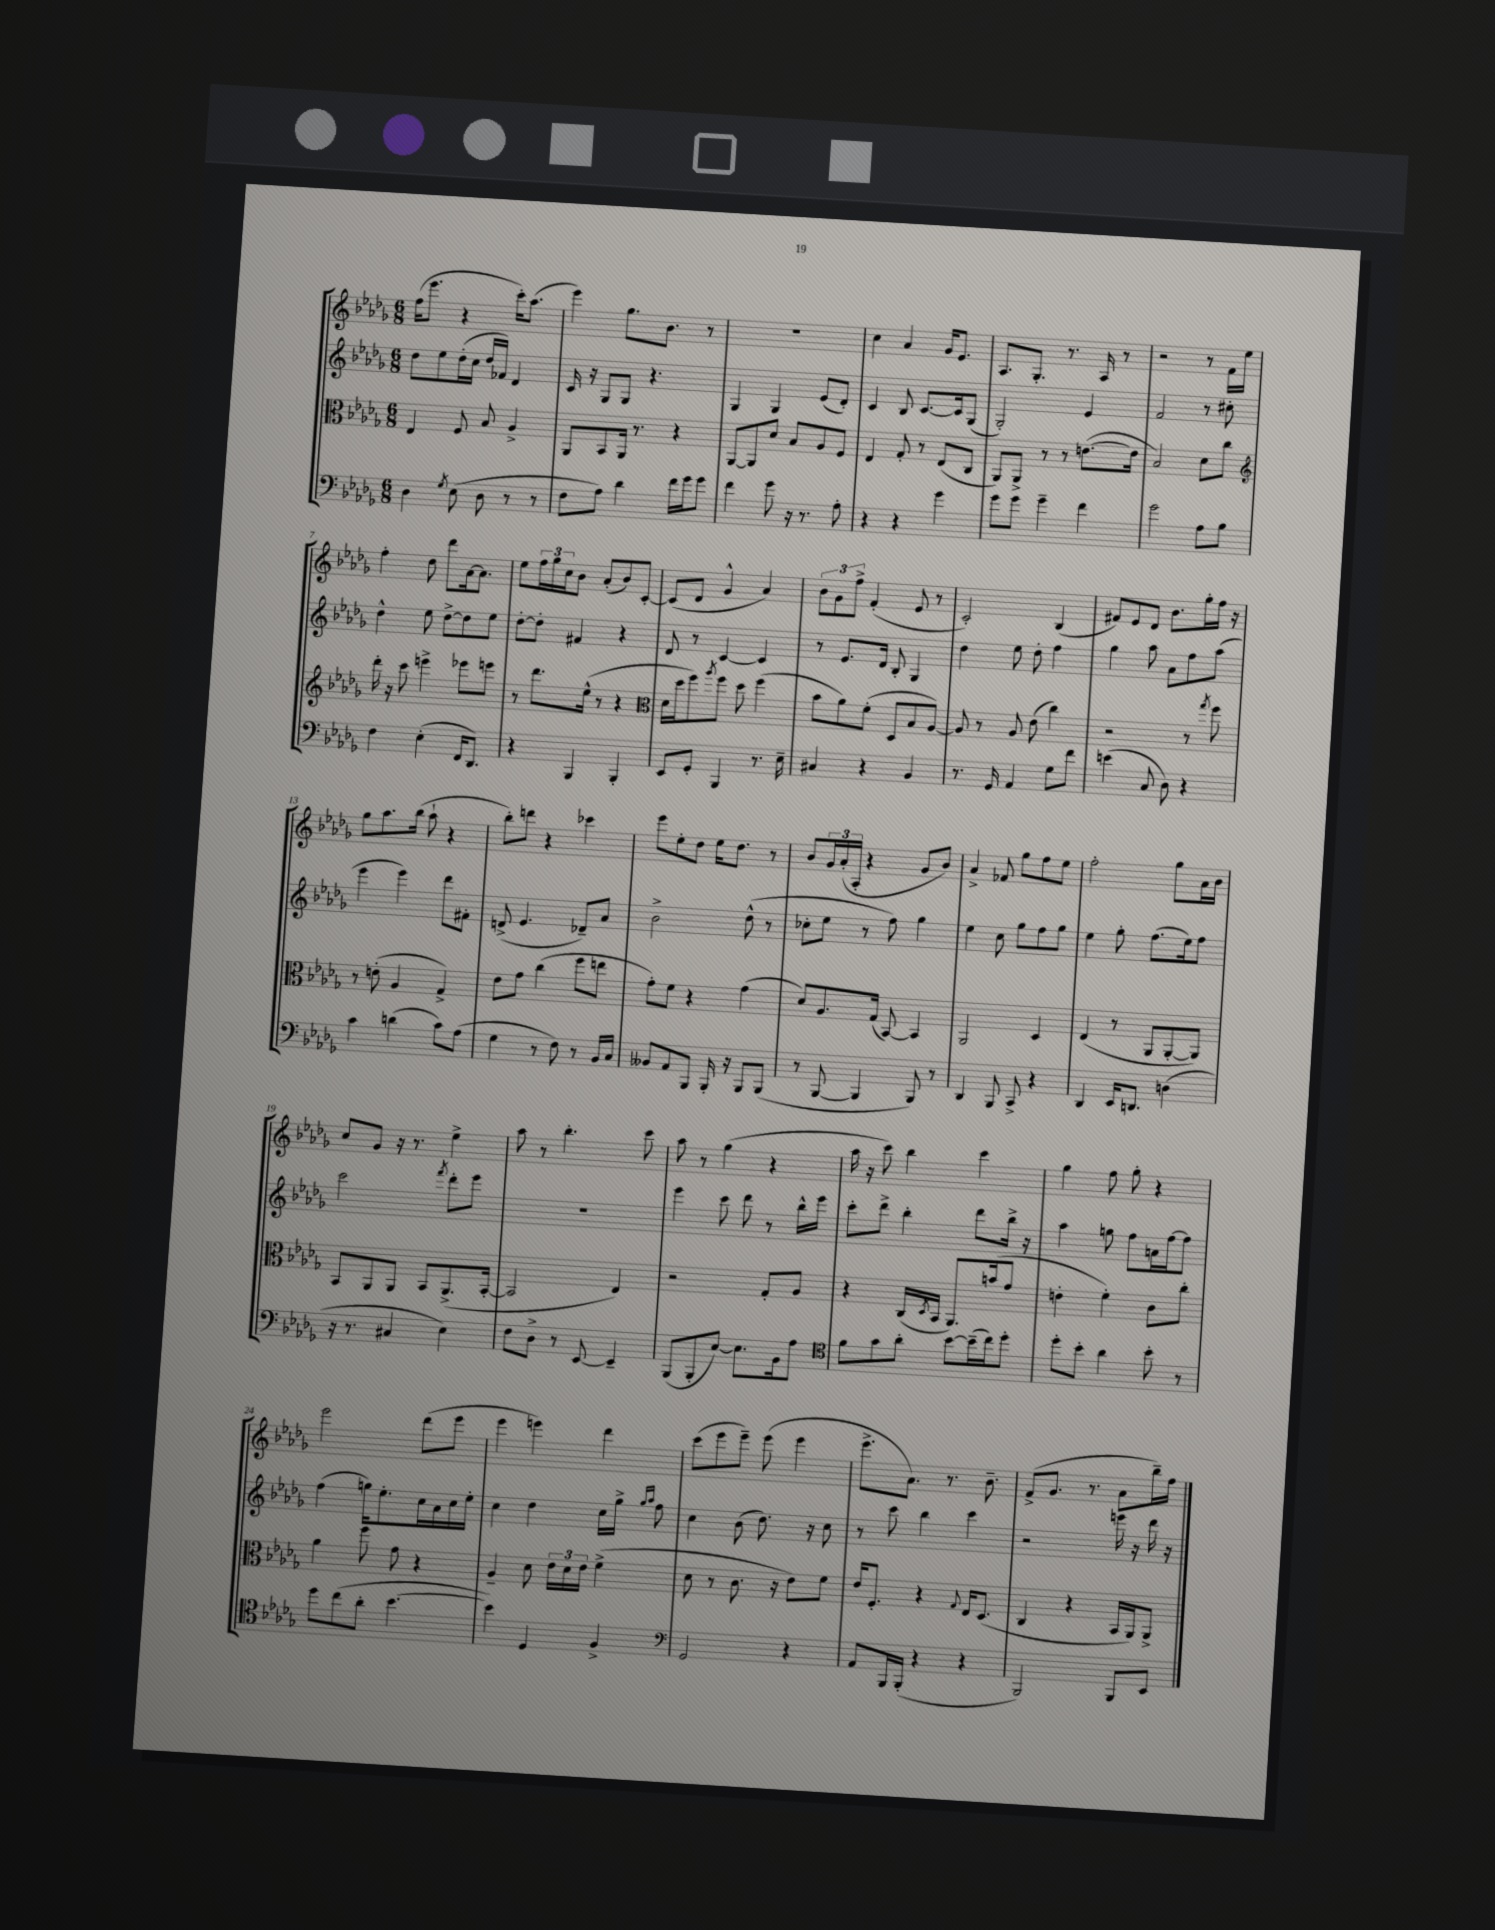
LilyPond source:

<<
\new StaffGroup <<
\new Staff = "s0" {
    \clef treble \key des \major \numericTimeSignature \time 6/8
    f''16( ees'''8. r4 c'''16-.) aes''8.( |
    ees'''4) ges''8. bes'8. r8 |
    R2. |
    c''4 aes'4 ges'16 ees'8. |
    aes8. ges8.-. r8. aes16 r8 |
    r2 r8 f'16 ees''16 |
    f''4-. des''8 des'''8 aes'16~ aes'8. |
    ees''8 \tuplet 3/2 { f''16 ges''16 c''16 } bes'8 aes'8-.( bes'8) c'8~-. |
    c'8( des'8 ges'4-^ aes'4) |
    \tuplet 3/2 { bes'8 ges'8 f''8-> } f'4-.( ees'8 r8 |
    c'2-.) bes4( |
    fis'8) ees'8 des'8 bes'8. ges''16-. f''16 r16 |
    ges''8 aes''8. bes''16( aes''8-! r4 |
    bes''8-.) d'''8 r4 ces'''4 |
    ees'''8 ees''8-. des''8 ees''16 des''8. r8 |
    bes'8 \tuplet 3/2 { ges'16 aes'16-.( aes16-. } r4 ges'8 bes'8) |
    aes'4-> fes'8 ges''8 f''8 ees''8 |
    f''2-. ges''8 aes'16 bes'16 |
    c''8 ges'8 r16 r8. ees''4-> |
    aes''8 r8 bes''4.-. c'''8 |
    aes''8 r8 ges''4( r4 |
    aes''16 r16 c'''8) bes''4 c'''4 |
    ges''4 f''8 ges''8-. r4 |
    ees'''2 des'''8( ees'''8 |
    ees'''4 e'''4) des'''4 |
    c'''8( ees'''8 ees'''8--) ees'''8( ees'''4 |
    ees'''8.-> aes'8.) r8. bes'8.-- |
    f'8->( ges'8. r8. aes'8 bes''16--) f''16 \bar "|." |
}
\new Staff = "s1" {
    \clef treble \key des \major \numericTimeSignature \time 6/8
    des''8 ees''8 des''16-.( c''16 des''16 fes'16) des'4 |
    c'16 r16 ges8 ges8 r4. |
    ges4 ges4 ees'8( des'8-.) |
    c'4 bes8 c'8.~ c'16 ges8( |
    ges2-.) ees'4 |
    f'2 r8 cis''8-. |
    des''4-^ ees''8 des''8~-> des''8 ees''8 |
    des''8~-. des''8-. fis'4 r4 |
    des'8 r8 c'4~ c'4 |
    r8 ees'8. des'16 bes8-. ges4 |
    des''4 ees''8 des''8-. f''4 |
    ges''4 aes''8 aes'8 f''8 aes''8( |
    ees'''4 ees'''4) des'''8 fis'8-. |
    d'8->( ees'4. des'8--) aes'8 |
    bes'2-> des''8-^( r8 |
    ces''8-. ees''8 r8 f''8) ges''4 |
    ees''4 c''8 ges''8 f''8 ges''8 |
    ees''4 ges''8-. f''8.( ees''16) f''8 |
    c'''2 \acciaccatura { f'''8 } des'''8-. ees'''8 |
    R2. |
    ees'''4 c'''8 des'''8 r8 bes''16-^ ees'''16 |
    c'''8-. des'''8-> bes''4-. des'''8 bes''16-> r16 |
    aes''4 g''8 f''8 a'16 f''16~ f''8 |
    f''4( g''16) ees''8.-. c''16 aes'16 c''16 ees''16-. |
    c''4 des''4 c''16 ges''16-> \grace { ges''16 aes''16 } f''8 |
    c''4 bes'8( des''8.) r16 c''8 |
    r8 c'''8 bes''4 c'''4 |
    r2 e'''16 r16 des'''16 r16 \bar "|." |
}
\new Staff = "s2" {
    \clef alto \key des \major \numericTimeSignature \time 6/8
    ees4 f8 bes8 aes4-> |
    aes,8 bes,8 aes,16 r8. r4 |
    aes,8~ aes,8 des'8 bes8 aes8 f8 |
    ees4 ges8-. r8 ees8( c8 |
    aes,8) aes,8-> r8 r8 e'8.~( e'16 |
    bes2) des'8 c''8 |
    \clef treble des'''16-. r16 c'''8 e'''4-> ees'''8 e'''8 |
    r8 des'''8. ees''16-^( r8 r4 |
    \clef alto des'16 des''16 f''8) \acciaccatura { aes''8 } f''8 des''8 f''4( |
    bes'8 aes'8) f'8-.( des8 bes8 aes8~) |
    aes8 r8 aes8 ees'8( c''4) |
    r2 r8 \acciaccatura { ges''8 } f''8 |
    r8 e'8-.( aes4 ges4->) |
    ees'8 ges'8 c''4( f''8 e''8 |
    ges'8-.) f'8 r4 ges'4( |
    des'8) aes8. ges16( bes,8~) bes,4 |
    aes,2 des4 |
    ees4( r8 aes,8 aes,8~-. aes,8) |
    bes,8 aes,8 aes,8 bes,8 aes,8.->( bes,16~-. |
    bes,2 ees4) |
    r2 ges8-. aes8 |
    r4 c16( \acciaccatura { des8 } bes,16 aes,8.) b'16( ges'8 |
    e'4-. f'4-.) c'8 c''8-. |
    aes'4 f''8 ges'8 r4 |
    aes4-- des'8 \tuplet 3/2 { ees'16 des'16 ees'16 } f'4->( |
    des'8 r8 c'8. r16 ees'8) f'8 |
    ees'16 f8.-. r4 \appoggiatura { ges8 } ees16 des8.( |
    c4 r4 bes,16 aes,16) aes,8-> \bar "|." |
}
\new Staff = "s3" {
    \clef bass \key des \major \numericTimeSignature \time 6/8
    des4 \acciaccatura { ges8 } ees8( des8 r8 r8 |
    f8 aes8) des'4 f'16 ges'16 ges'8 |
    f'4 ges'8 r16 r8. aes8-. |
    r4 r4 ges'4 |
    ges'8 ges'8 ges'4-- f'4 |
    ges'2 aes8 bes8 |
    f4 ees4-.( f,16 des,8.) |
    r4 bes,,4 bes,,4-. |
    ees,8 ges,8-. bes,,4 r8. ees16-- |
    cis4 r4 bes,4 |
    r8. ges,16 aes,4 ges8 f'8 |
    e'4( c8 des8) r4 |
    c'4 d'4( c'8) aes8( |
    ges4 r8 f8) r8 bes,16 c16 |
    beses,8 aes,8 bes,,8 bes,,16-. r16 bes,,8 bes,,8( |
    r8 bes,,8~ bes,,4 bes,,8) r8 |
    des,4 bes,,8 c,8-> r4 |
    des,4 ees,16 d,8. d4( |
    r16 r8. cis4 ees4) |
    f8 des8-> r8 ees,8~ ees,4-- |
    bes,,8( bes,,8-. ees8~) ees8. bes,16 aes8 |
    \clef tenor f'8 ges'8 aes'8-. bes'8~ bes'16--( c''16) des''8-. |
    des''8-. bes'8-. aes'4 bes'8-. r8 |
    des''8 c''8( aes'8-. bes'4.~ |
    bes'4) des4 f4-> |
    \clef bass ges,2 r4 |
    aes,8 bes,,16 bes,,16-.( r4 r4 |
    bes,,2) bes,,8 ees,8 \bar "|." |
}
>>
>>
